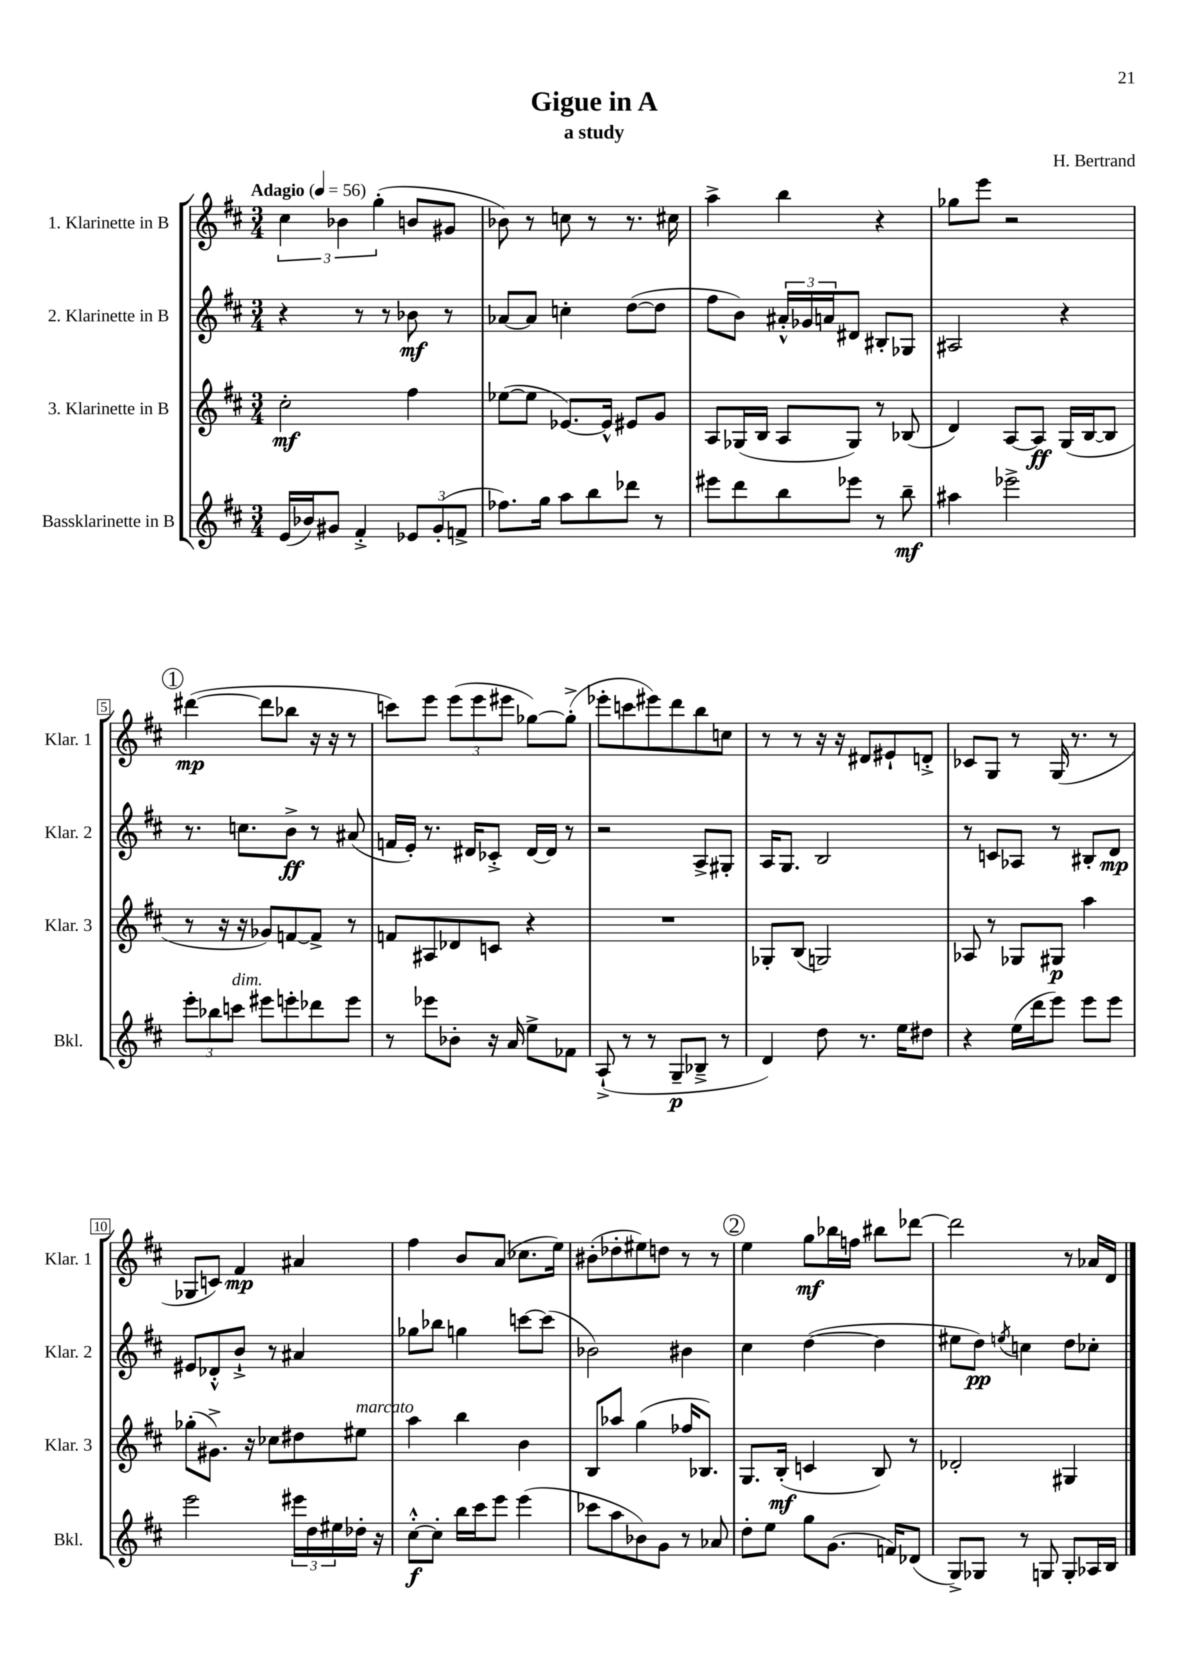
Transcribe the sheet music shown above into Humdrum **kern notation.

**kern	**kern	**kern	**kern
*staff4	*staff3	*staff2	*staff1
*clefG2	*clefG2	*clefG2	*clefG2
*k[f#c#]	*k[f#c#]	*k[f#c#]	*k[f#c#]
*M3/4	*M3/4	*M3/4	*M3/4
*MM56	*MM56	*MM56	*MM56
(16e/LL	2cc#'\	4r	6cc#\
16b-/J)	.	.	.
8g#/J	.	.	.
.	.	.	6b-\
4f#'^/	.	8r	.
.	.	.	(6gg'\
.	.	8r	.
12e-/L	4ff#\	8b-\	8b/L
(12g#'/	.	.	.
.	.	8r	8g#/J
12f^/J	.	.	.
=	=	=	=
8.ff-\L)	([8ee-\L	[8a-/L	8b-\)
.	8ee-\]J	8a-/]J	8r
16gg\Jk	.	.	.
8aa\L	[8.e-/L)	4cc'\	8cc\
8bb\	.	.	8r
.	16e-^^/]Jk	.	.
8ddd-\J	8e#/L	([8dd\L	8.r
8r	8g/J	8dd\]J	.
.	.	.	16cc#\
=	=	=	=
8eee#\L	8A/L	8ff#\L	4aa^\
8ddd\	(16G-/L	8b\J)	.
.	16B/JJ	.	.
8bb\	8A/L	24a#'^^/LL	4bb\
.	.	24g-/	.
.	.	24a/J	.
8eee-\J	8G-/J)	8d#/J	.
8r	8r	8B#'/L	4r
8bb~\	(8B-/	8G-/J	.
=	=	=	=
4aa#\	4d/)	2A#/	8gg-\L
.	.	.	8eee\J
2eee-^\	[8A/L	.	2r
.	8A/]J	.	.
.	(16G/LL	4r	.
.	[16B/J	.	.
.	8B/]J	.	.
=	=	=	=
12eee'\L	8r	8.r	([4ddd#\
12bb-\	.	.	.
.	16r	.	.
12ccc\J	.	.	.
.	16r	8.cc\L	.
8eee#\L	8g-/L)	.	8ddd#\]L
8eee'\	[8f/	8b^\J	8bb-\J
8ddd-\	8f^/]J	8r	16r
.	.	.	16r
8eee\J	8r	(8a#/	8r
=	=	=	=
8r	8f/L	16f/LL	8ccc\L)
.	.	16e'/JJ)	.
8eee-\L	8A#/	8.r	8eee\J
8b-'\J	8d-/	.	(12eee\L
.	.	16d#/LK	.
.	.	.	12eee\
16r	8c/J	8c-'^/J	.
.	.	.	12eee#\J
16a/	.	.	.
8ee^\L	4r	[16d#/LL	[8gg-\L)
.	.	16d#/]JJ	.
8f-\J	.	8r	(8gg-'^\]J
=	=	=	=
(8A`^/	2.r	2r	8eee-'\L
8r	.	.	8ccc\
8r	.	.	8eee#\)
8G~/L	.	.	8ddd\
8B-~^/J	.	8A^/L	8bb\
8r	.	8G#'/J	8cc\J
=	=	=	=
4d/)	8G-'/L	16A/LK	8r
.	.	8.G/J	.
.	(8B/J	.	8r
8dd\	2G/)	2B/	16r
.	.	.	16r
8.r	.	.	8d#/L
.	.	.	8e#`/
16ee\LK	.	.	.
8dd#\J	.	.	8d'^/J
=	=	=	=
4r	8A-/	8r	8c-/L
.	8r	8c/L	8G/J
(16ee\LL	8G-/L	8A-/J	8r
16ddd\J	.	.	.
8eee\J)	8G#/J	8r	(16G/
.	.	.	8.r
8eee\L	4aa\	8B#'/L	.
8eee\J	.	8d/J	8r
=	=	=	=
2eee\	(8gg-'\L	8e#/L	8G-/L
.	8.g#^\J)	8d-'^^/	8c/J)
.	.	8b`^/J	4f#/
.	16r	.	.
.	8cc-\L	8r	.
24eee#\LL	8dd#\	4a#/	4a#/
24dd\	.	.	.
24ee#\	.	.	.
16dd-'\JJ	8ee#\J	.	.
16r	.	.	.
=	=	=	=
[8cc#'^^\L	4aa\	8gg-\L	4ff#\
8cc#'\]J	.	8bb-\J	.
16bb\LL	4bb\	4gg\	8b/L
16ccc#\J	.	.	.
8eee\J	.	.	(8a/J
(4eee\	4b\	[8ccc\L	8.cc-\L
.	.	(8ccc\]J	.
.	.	.	16ee\Jk)
=	=	=	=
8ccc-\L	8B/L	2b-\)	(8b#'\L
8aa\	8aa-/J	.	8dd-'\
8b-\)	(4gg\	.	8ee#\)
8g\J	.	.	8dd\J
8r	16ff-/LK	4b#\	8r
.	8.B-/J)	.	.
8a-/	.	.	8r
=	=	=	=
8dd'\L	8.G/L	4cc#\	4ee\
8ee\J	.	.	.
.	(16B'/Jk	.	.
8gg\L	4c/	([4dd\	8gg\L
(8.g\J	.	.	16bb-\L
.	.	.	16ff\JJ
.	8B/)	4dd\]	8bb#\L
16f/LK)	.	.	.
(8d-/J	8r	.	[8ddd-\J
=	=	=	=
8G^/L)	2d-'/	8ee#\L	2ddd-\]
8G-/J	.	8dd\J)	.
.	.	8qee/	.
8r	.	4cc\	.
8G/	.	.	.
8G'/L	4G#/	8dd\L	8r
16A-/L	.	8cc-'\J	16a-/LL
16B/JJ	.	.	16d/JJ
==	==	==	==
*-	*-	*-	*-
